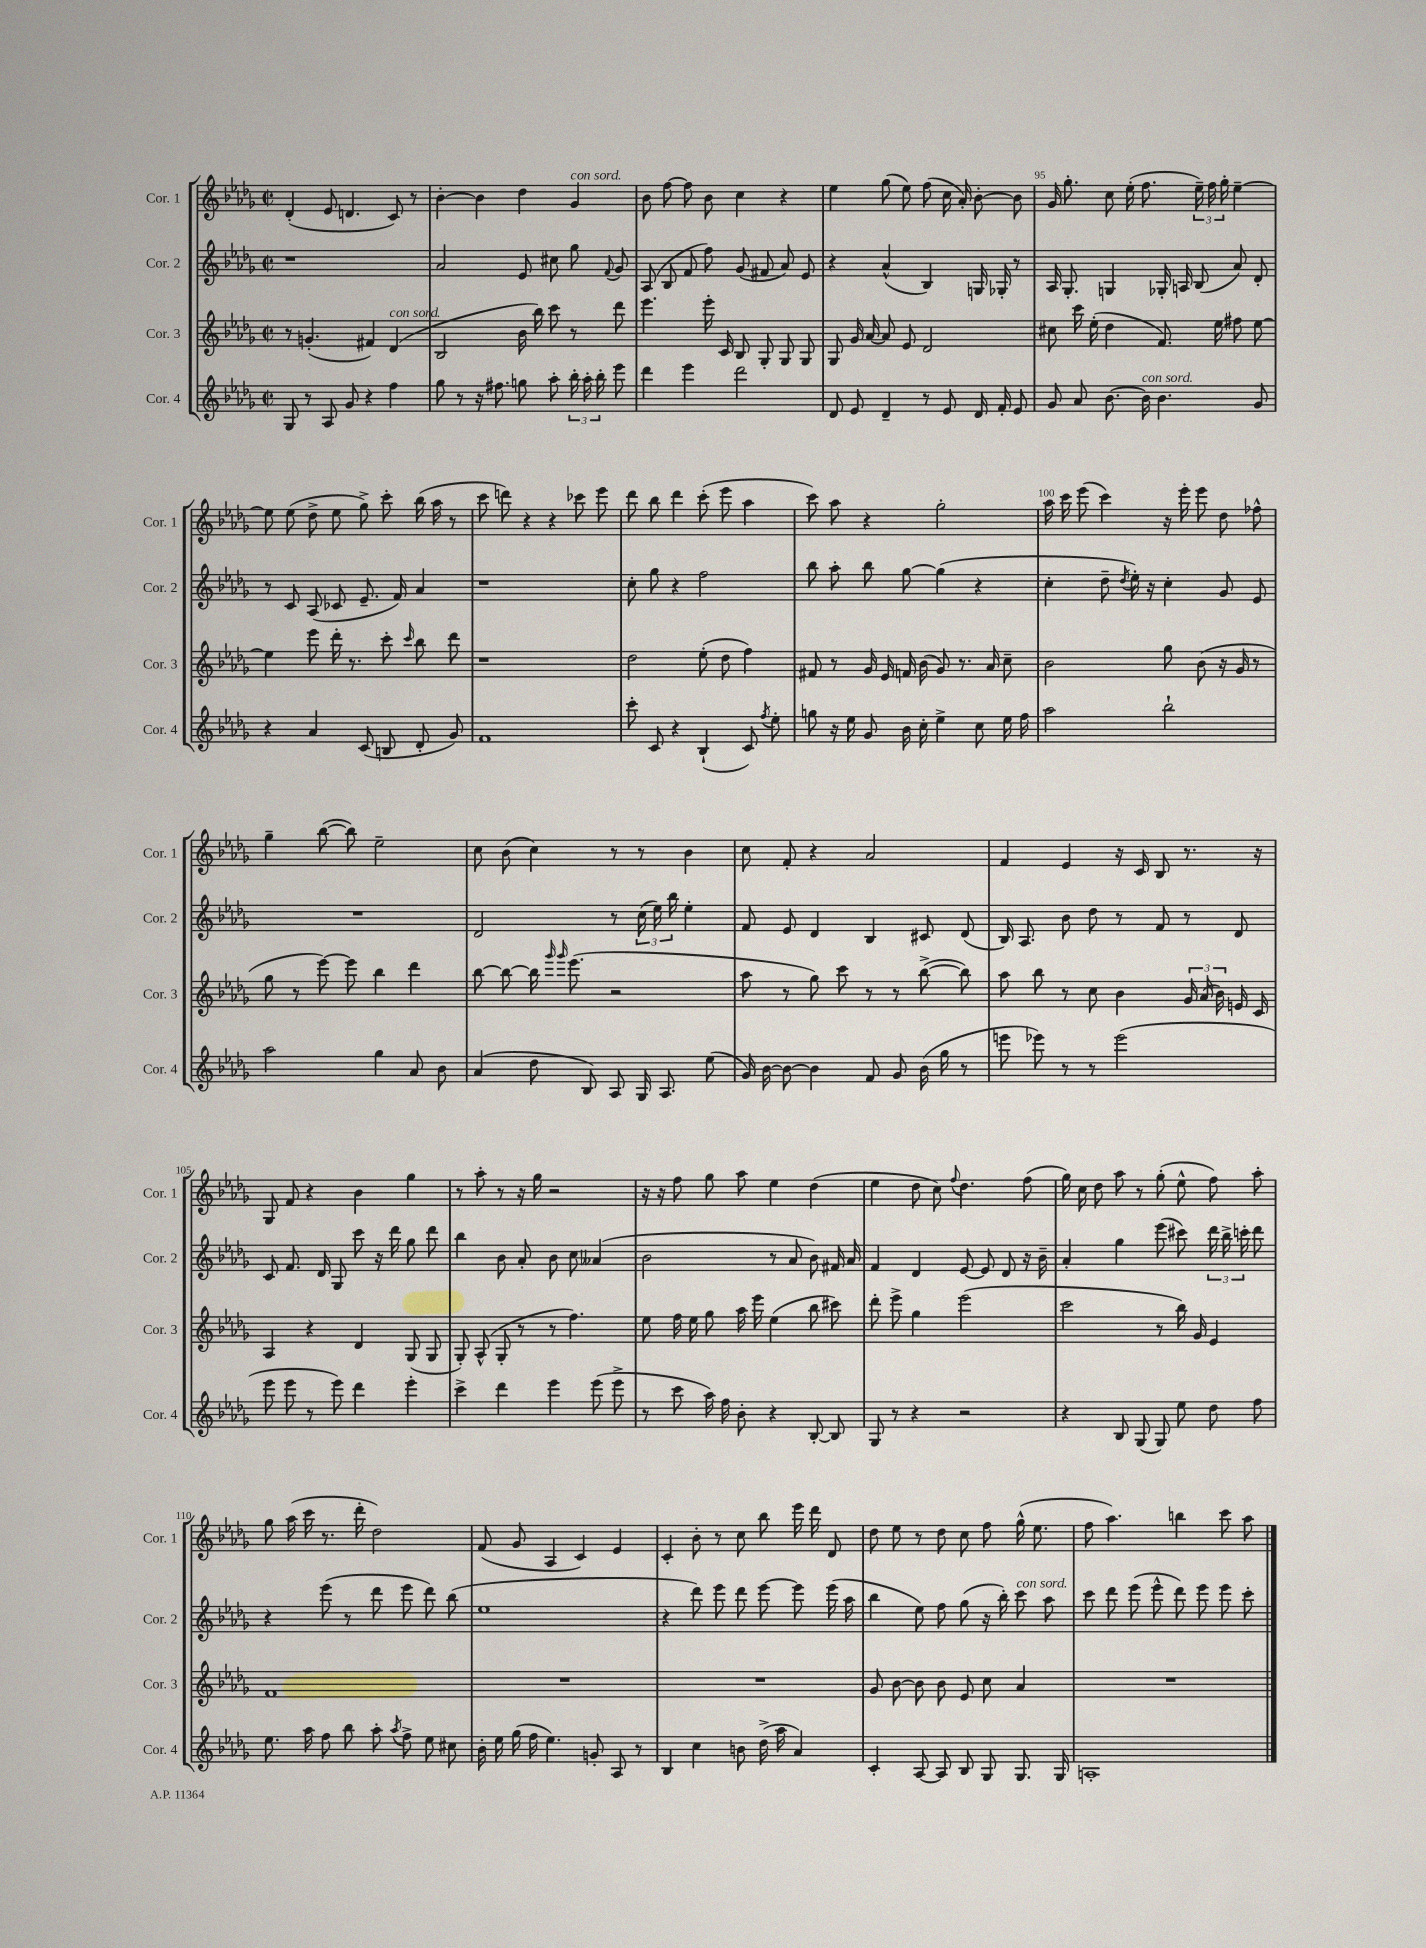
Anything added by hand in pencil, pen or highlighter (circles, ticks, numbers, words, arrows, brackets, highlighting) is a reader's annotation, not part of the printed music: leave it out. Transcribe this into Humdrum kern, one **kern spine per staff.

**kern	**kern	**kern	**kern
*staff4	*staff3	*staff2	*staff1
*clefG2	*clefG2	*clefG2	*clefG2
*k[b-e-a-d-g-]	*k[b-e-a-d-g-]	*k[b-e-a-d-g-]	*k[b-e-a-d-g-]
*M2/2	*M2/2	*M2/2	*M2/2
*met(c|)	*met(c|)	*met(c|)	*met(c|)
8G-	8r	1r	(4d-'
8r	(4.g'	.	.
8A-	.	.	8e-
8g-	.	.	4.d
4r	4f#)	.	.
4ff	(4d-	.	8c)
.	.	.	8r
=	=	=	=
8gg-	2B-	2a-	[4b-'
8r	.	.	.
16r	.	.	4b-]
8.ff#	.	.	.
8gg	16b-	8e-	4dd-
.	16bb-)	.	.
8aa-'	8ccc	8cc#	.
24bb-'	8r	8gg-	4g-
24aa-'	.	.	.
24bb-'	.	.	.
.	.	8qqf	.
8eee-	8ddd-	8g-	.
=	=	=	=
4ddd-	4.eee-	(8A-	8b-
.	.	8B-	[8ff
4eee-	.	8f	8ff]
.	16eee-'	8ff)	8b-
.	16c	.	.
2ddd-	8B-	(8g-	4cc
.	8G-'	8f#	.
.	8G-	8a-)	4r
.	8G-	8e-	.
=	=	=	=
8d-	8G-	4r	4ee-
8e-	16g-	.	.
.	[16a-	.	.
4d-~	8a-]	(4a-^^	(8gg-
.	8e-	.	8ee-)
8r	2d-	4B-)	(8ff
8e-	.	.	16cc
.	.	.	16a-')
16d-	.	16G	[8b-'
16f'	.	16G-'	.
8e-	.	8r	8b-]
=	=	=	=
8g-	8cc#	16A-	16g-
.	.	8.G-'	8.gg-'
8a-	16ccc	.	.
.	(16ee-'	.	.
[8.b-	4dd-	4G	8cc
.	.	.	(16ee-'
16b-]	.	.	8.ff
4.b-	8.f)	16G-'	.
.	.	16A	.
.	.	(8B-	24ee-~)
.	.	.	24ff
.	16ee-	.	.
.	.	.	24gg-'
.	8ff#	8a-)	[4ee-~
8g-	[8ee-	8d-'	.
=	=	=	=
4r	4ee-]	8r	8ee-]
.	.	8c	(8ee-
4a-	8eee-	(8A-	8dd-^
.	16ddd-'	8c-	8ee-
.	8.r	.	.
(8c	.	8.e-~	8gg-^)
8B	8ccc'	.	8ccc'
.	.	16f)	.
.	16qqccc	.	.
8d-'	8bb-	4a-	(16bb-
.	.	.	16aa-
8g-)	8ddd-	.	8r
=	=	=	=
1f	1r	1r	8ccc
.	.	.	8ddd)
.	.	.	4r
.	.	.	4r
.	.	.	8ccc-
.	.	.	8eee-
=	=	=	=
8ccc'	2dd-	8cc'	8ddd-
8c	.	8gg-	8bb-
4r	.	4r	4ddd-
(4B-`	(8ee-'	2ff	(8ccc'
.	8dd-	.	8eee-
8c)	4ff)	.	4aa-
8qff	.	.	.
8ee-'	.	.	.
=	=	=	=
8gg	8f#	8bb-	8ccc)
16r	8r	8aa-'	8aa-
16ee-	.	.	.
8g-	16g-	8bb-	4r
.	16e-	.	.
16b-	16f	[8gg-	.
16cc'	(16b-	.	.
4ee-^	8g-)	(4gg-]	2gg-'
.	8.r	.	.
8cc	.	4r	.
.	16a-	.	.
16ee-	8cc~	.	.
16ff	.	.	.
=	=	=	=
2aa-	2b-	4cc'	16aa-
.	.	.	16ccc
.	.	.	(8eee-
.	.	8dd-~	4ccc)
.	.	8qdd-	.
.	.	16ee-')	.
.	.	16r	.
2bb-`	8gg-	4cc'	16r
.	.	.	16eee-'
.	(8b-	.	8eee-
.	16r	8g-	8dd-
.	16g-	.	.
.	8r	8e-	8ff-^^
=	=	=	=
2aa-	8gg-	1r	4gg-~
.	8r	.	.
.	[8eee-)	.	([8bb-
.	8eee-]	.	8bb-])
4gg-	4bb-	.	2ee-~
8a-	4ddd-	.	.
8b-	.	.	.
=	=	=	=
(4a-	[8bb-	2d-	8cc
.	8bb-_	.	(8b-
8dd-	16bb-]	.	4cc)
.	16qqggg-	.	.
.	16qqggg-	.	.
.	(8.eee-	.	.
8B-)	.	.	.
8A-	2r	8r	8r
16G-	.	(24cc	8r
.	.	24ee-)	.
8.A-	.	.	.
.	.	24bb-	.
.	.	4ee-'	4b-
(8ee-	.	.	.
=	=	=	=
16g-)	8aa-	8f	8cc
[16b-	.	.	.
8b-_	8r	8e-	8f'
4b-]	8gg-)	4d-	4r
.	8ccc	.	.
8f	8r	4B-	2a-
8g-	8r	.	.
(16b-	([8bb-^	8c#	.
16gg-	.	.	.
8r	8bb-])	(8d-	.
=	=	=	=
8eee	8aa-	16B-)	4f
.	.	8.A-	.
8eee-)	8bb-	.	.
8r	8r	8b-	4e-
8r	8cc	8dd-	.
(2eee-	4b-	8r	16r
.	.	.	16c
.	.	8f	8B-
.	24g-	8r	8.r
.	(24a-	.	.
.	24b-)	.	.
.	16e	8d-	.
.	16c	.	16r
=	=	=	=
8eee-	4A-	8c	8G-
8eee-	.	8.f	8f
8r	4r	.	4r
.	.	16d-	.
8eee-)	.	8G-	.
4ddd-	4d-	8ccc	4b-
.	.	16r	.
.	.	16ddd-	.
4eee-'	(8G-	8gg-	4gg-
.	8G-	8ddd-	.
=	=	=	=
4ccc^	8G-')	4bb-	8r
.	(8A-^^	.	8aa-'
4ddd-	8G-'	8b-	8r
.	8r	8a-'	16r
.	.	.	16gg-
4eee-	8r	8b-	2r
.	4.ff)	8cc	.
(8eee-	.	(4a--	.
8eee-^	.	.	.
=	=	=	=
8r	8ee-	2b-	16r
.	.	.	16r
8ccc	16ff	.	8ff
.	16ee-	.	.
16aa-)	8gg-	.	8gg-
16ff	.	.	.
8b-'	16aa-	.	8aa-
.	16eee-	.	.
4r	(4ee-	8r	4ee-
.	.	8a-	.
[8B-'	8bb-	8b-)	(4dd-
8B-]	8ccc#)	16f#	.
.	.	16a-	.
=	=	=	=
8G-	8ddd-'	4f	4ee-
8r	8eee-^	.	.
4r	4gg-	4d-	8dd-
.	.	.	8cc)
.	.	.	8qqff
2r	(2eee-	[8e-	4.dd-
.	.	8e-]	.
.	.	8d-	.
.	.	16r	(8ff
.	.	16b-~	.
=	=	=	=
4r	2ccc	4a-'	16gg-)
.	.	.	16cc
.	.	.	8dd-
8B-	.	4gg-	8aa-
(8G-	.	.	8r
8G-)	8r	(8eee-	(8gg-'
8ee-	16bb-)	8ccc#)	8ee-^^
.	16g-	.	.
8dd-	4e-	24ddd-	8ff)
.	.	24bb-^	.
.	.	24ccc'	.
8ff	.	8ddd-	8aa-'
=	=	=	=
8.ee-	1f	4r	8gg-
.	.	.	(16aa-
16aa-	.	.	16ccc
8ff	.	(8eee-	8.r
8bb-	.	8r	.
.	.	.	16ddd-'
8aa-'	.	8ddd-	2dd-)
8qaa-	.	.	.
8ff^	.	8eee-	.
8ee-	.	8ddd-)	.
8cc#	.	(8bb-	.
=	=	=	=
16b-'	1r	1ee-	(8f
16ee-	.	.	.
(16gg-	.	.	8g-
16ff	.	.	.
4.ee-)	.	.	4A-
.	.	.	4c)
8g'	.	.	.
8A-	.	.	4e-
8r	.	.	.
=	=	=	=
4B-	1r	4r	4c'
4cc	.	8ddd-)	8b-'
.	.	8eee-	8r
8b	.	8ddd-	8cc
(16dd-^	.	[8eee-	8bb-
16aa-	.	.	.
4a-)	.	8eee-]	16eee-
.	.	.	16ddd-
.	.	(16eee-	8d-
.	.	16aa-	.
=	=	=	=
4c'	8g-	4bb-	8dd-
.	[8b-	.	8ee-
[8A-	8b-]	8ee-)	8r
8A-]	8b-	8ff	8dd-
8B-	8e-	(8gg-	8cc
8G-	8cc	16r	8ff
.	.	16bb-')	.
8.G-	4a-	8ccc	(16gg-^^
.	.	.	8.ee-
.	.	8aa-	.
16G-	.	.	.
=	=	=	=
1A'	1r	8ccc	8ff
.	.	8ddd-	4.aa-)
.	.	(8eee-	.
.	.	8eee-^^	.
.	.	8ddd-)	4bb
.	.	8eee-	.
.	.	8eee-	8ccc
.	.	8ccc'	8aa-
==	==	==	==
*-	*-	*-	*-
